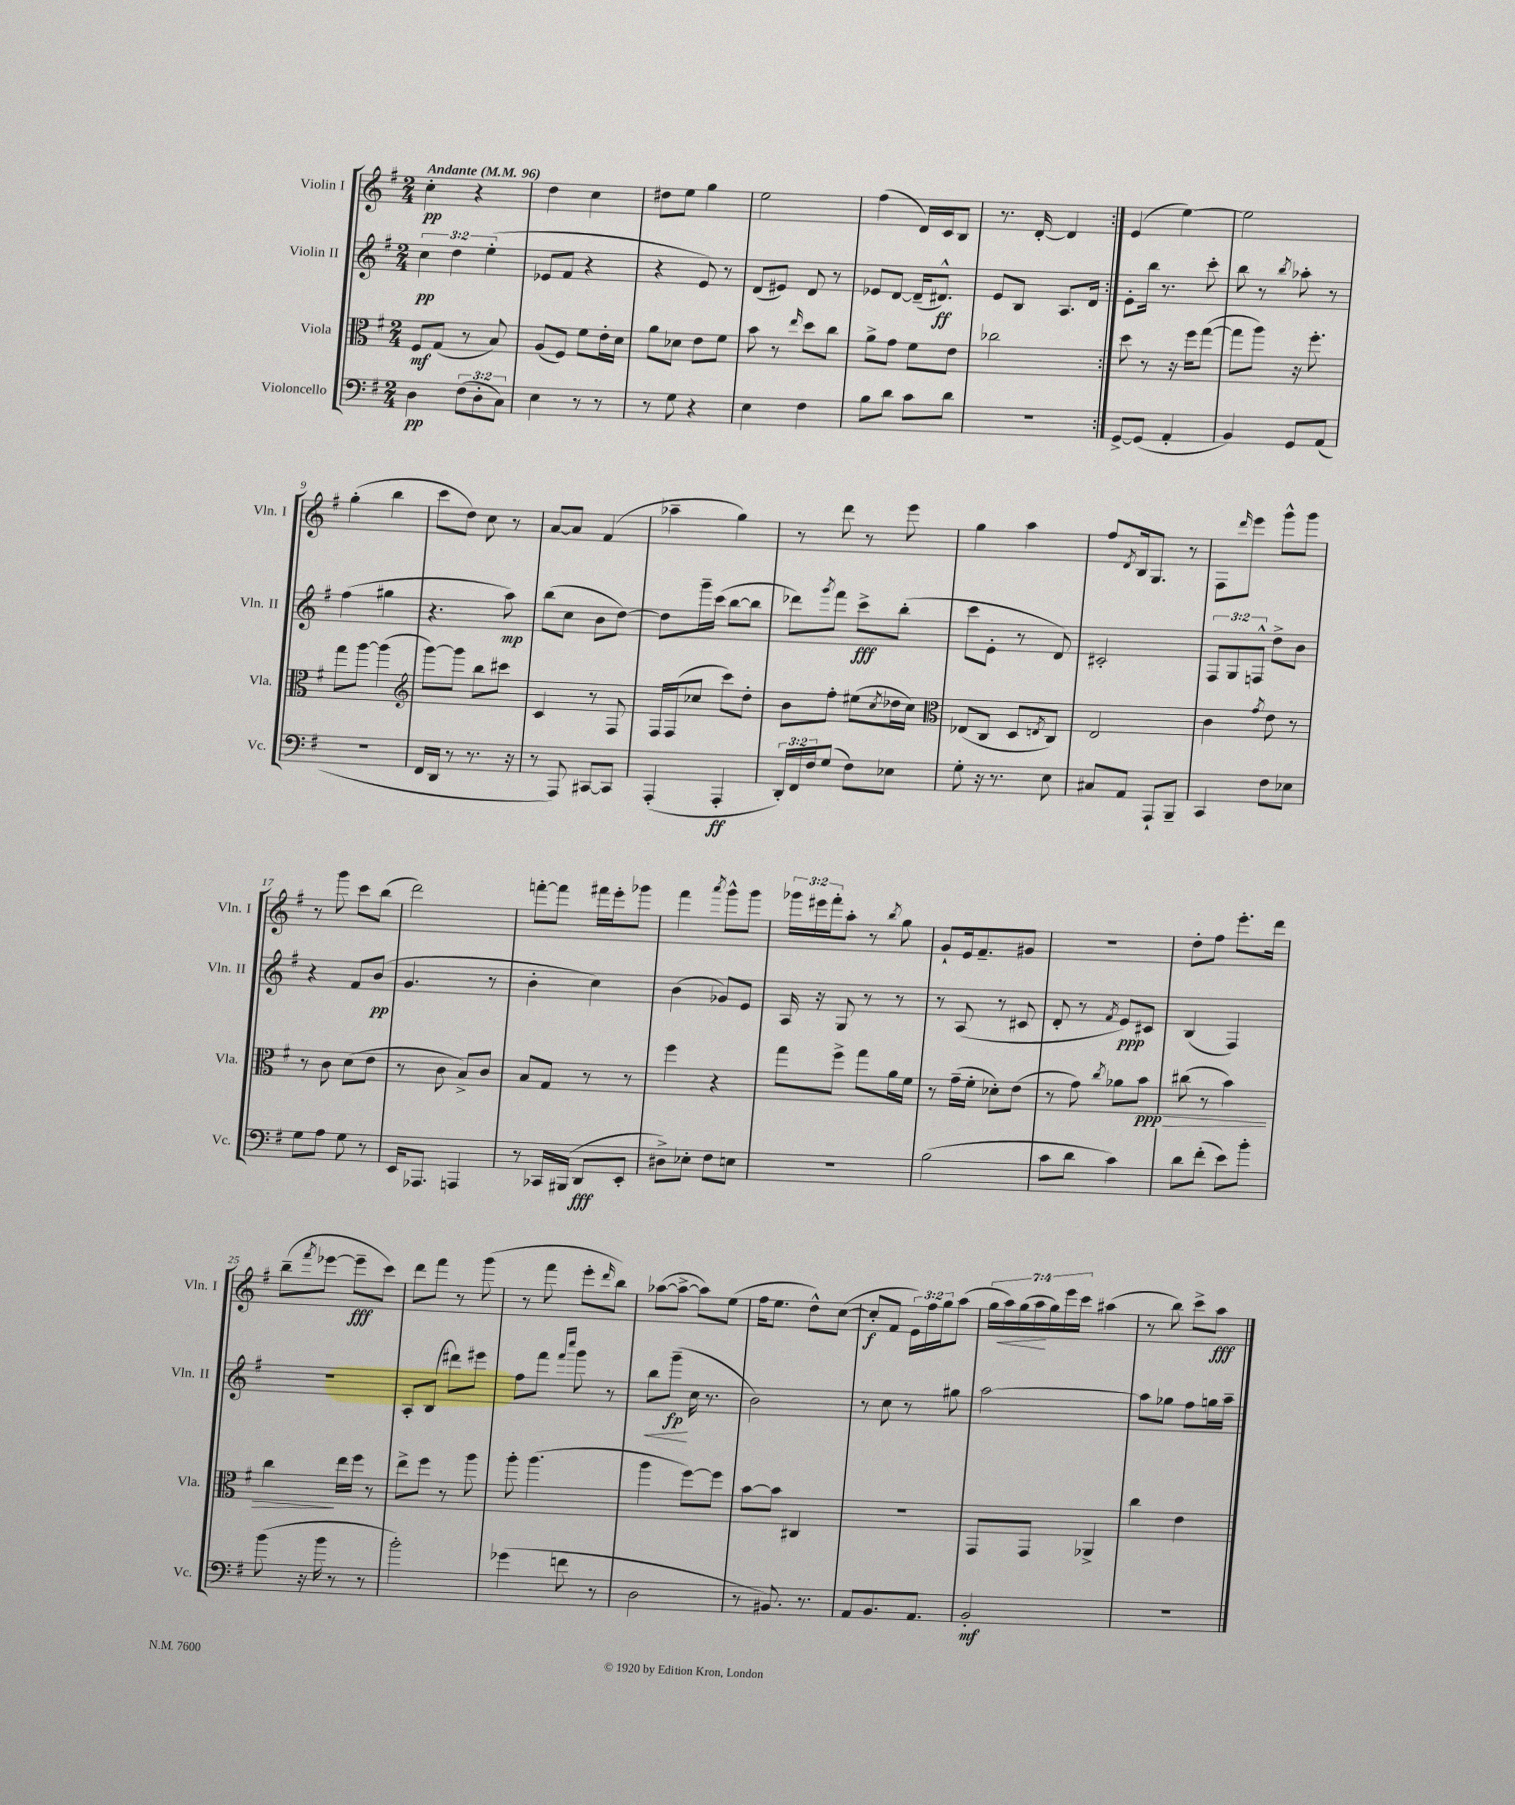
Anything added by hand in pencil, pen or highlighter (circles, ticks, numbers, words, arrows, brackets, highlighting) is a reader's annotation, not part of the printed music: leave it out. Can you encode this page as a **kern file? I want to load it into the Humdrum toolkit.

**kern	**dynam	**kern	**dynam	**kern	**dynam	**kern	**dynam
*part4	*part4	*part3	*part3	*part2	*part2	*part1	*part1
*staff4	*staff4	*staff3	*staff3	*staff2	*staff2	*staff1	*staff1
*I"Violoncello	*	*I"Viola	*	*I"Violin II	*	*I"Violin I	*
*I'Vc.	*	*I'Vla.	*	*I'Vln. II	*	*I'Vln. I	*
*clefF4	*	*clefC3	*	*clefG2	*	*clefG2	*
*k[f#]	*	*k[f#]	*	*k[f#]	*	*k[f#]	*
*M2/4	*	*M2/4	*	*M2/4	*	*M2/4	*
*MM96	*	*MM96	*	*MM96	*	*MM96	*
=1	=1	=1	=1	=1	=1	=1	=1
!	!	!	!	!	!	!LO:TX:a:B:t=Andante	!
4D\	pp	8F#/L	mf	6cc\	pp	4cc'\	pp
.	.	(8G/J	.	.	.	.	.
.	.	.	.	6dd\	.	.	.
(12F#\L	.	8r	.	.	.	4r	.
12D'\	.	.	.	(6ee'\	.	.	.
.	.	8B/)	.	.	.	.	.
12C\J)	.	.	.	.	.	.	.
=2	=2	=2	=2	=2	=2	=2	=2
4E\	.	(8A/L	.	8e-X/L	.	4dd\	.
.	.	8F#/J)	.	8f#/J	.	.	.
8r	.	8f#\L	.	4r	.	4cc\	.
8r	.	16e'\L	.	.	.	.	.
.	.	16d\JJ	.	.	.	.	.
=3	=3	=3	=3	=3	=3	=3	=3
8r	.	8a\L	.	4r	.	8dd#X\L	.
8G\	.	8d-X\J	.	.	.	8ee\J	.
4r	.	8e\L	.	8e/)	.	4gg\	.
.	.	8f#\J	.	8r	.	.	.
=4	=4	=4	=4	=4	=4	=4	=4
4E\	.	8b\	.	(8d/L	.	2ee\	.
.	.	8r	.	8e#X/J)	.	.	.
.	.	16qqee/	.	.	.	.	.
4F#\	.	8dd\L	.	8d/	.	.	.
.	.	8cc\J	.	8r	.	.	.
=5	=5	=5	=5	=5	=5	=5	=5
8B\L	.	8a^\L	.	8e-X/L	.	(4ff#\	.
8d\J	.	8g\J	.	[8d/J	.	.	.
8c\L	.	8f#\L	.	(16d~/KL]	.	16d/LL)	.
.	.	.	.	8.d#X^^/J)	ff	16c/J	.
8d\J	.	8e\J	.	.	.	8B/J	.
=6	=6	=6	=6	=6	=6	=6	=6
2r	.	2cc-X\	.	8e/L	.	8.r	.
.	.	.	.	8B/J	.	.	.
.	.	.	.	.	.	[16d'/	.
.	.	.	.	8.A/L	.	4d/]	.
.	.	.	.	16d/Jk	.	.	.
=7:|!	=7:|!	=7:|!	=7:|!	=7:|!	=7:|!	=7:|!	=7:|!
[8GG^/L	.	8dd\	.	8e'\L	.	(4e/	.
(8GG/J]	.	8r	.	16bb\Jk	.	.	.
.	.	.	.	8.r	.	.	.
4AA'/	.	16r	.	.	.	[4ee\)	.
.	.	16ff#\KL	.	.	.	.	.
.	.	([8gg\J	.	8ccc'\	.	.	.
=8	=8	=8	=8	=8	=8	=8	=8
4BB/)	.	8gg\L]	.	8bb\	.	2ee\]	.
.	.	8aa\J)	.	8r	.	.	.
.	.	.	.	8qbb/	.	.	.
8GG/L	.	16r	.	8aa-X'\	.	.	.
.	.	8.ff#'\	.	.	.	.	.
(8AA/J	.	.	.	8r	.	.	.
!!LO:LB:g=z
=9	=9	=9	=9	=9	=9	=9	=9
2r	.	8gg\L	.	(4ff#\	.	(4gg'\	.
.	.	[8aa\J	.	.	.	.	.
.	.	(4aa\]	.	4gg#X\	.	4bb\	.
=10	=10	=10	=10	=10	=10	=10	=10
*	*	*clefG2	*	*	*	*	*
16FF#/LL	.	[8ggg\L)	.	4.r	.	8ccc\L	.
16DD/JJ	.	.	.	.	.	.	.
8r	.	8ggg\J]	.	.	.	8dd\J)	.
8.r	.	8bb\L	.	.	.	8cc\	.
.	.	8ccc#X\J	.	8aa\)	mp	8r	.
16r	.	.	.	.	.	.	.
=11	=11	=11	=11	=11	=11	=11	=11
8r	.	4c/	.	(8bb\L	.	[8a/L	.
8AAA/)	.	.	.	8cc\J	.	8a/J]	.
[8CC#X/L	.	8r	.	8b\L	.	(4f#/	.
8CC#/J]	.	8F#/	.	[8dd\J)	.	.	.
=12	=12	=12	=12	=12	=12	=12	=12
(4AAA'/	.	16F#/LL	.	8dd\L]	.	4aa-X~\	.
.	.	(16F#/J	.	.	.	.	.
.	.	8cc-X/J	.	16ggg~\L	.	.	.
.	.	.	.	(16ccc\JJ	.	.	.
4AAA'/	ff	8ccc\L)	.	[8bb\L	.	4gg\)	.
.	.	8dd'\J	.	8bb\J]	.	.	.
=13	=13	=13	=13	=13	=13	=13	=13
24DD'/LL)	.	8b\L	.	8ddd-X\L)	.	8r	.
24FF#/	.	.	.	.	.	.	.
24F#/J	.	.	.	.	.	.	.
.	.	.	.	8qggg/	.	.	.
(8G/J	.	8ff#'\J	.	8fff#\J	.	8ddd\	.
8F#\L)	.	(8ee#X\L	.	8ccc^\L	fff	8r	.
.	.	8qcc/	.	.	.	.	.
8E-X\J	.	16dd-X\L	.	(8bb'\J	.	8eee\	.
.	.	16cc\JJ)	.	.	.	.	.
=14	=14	=14	=14	=14	=14	=14	=14
*	*	*clefC3	*	*	*	*	*
8G'\	.	(8E-X/L	.	8ccc\L	.	4gg\	.
16r	.	8C/J	.	8e'\J	.	.	.
8.r	.	.	.	.	.	.	.
.	.	8D/L	.	8r	.	4aa\	.
.	.	8qEn/	.	.	.	.	.
8E\	.	8C/J)	.	8d/)	.	.	.
=15	=15	=15	=15	=15	=15	=15	=15
8C#X/L	.	2E/	.	2c#X'/	.	8ff#/L	.
.	.	.	.	.	.	8qd/	.
8AA/J	.	.	.	.	.	16B/k	.
.	.	.	.	.	.	8.G/J	.
8AAA`/L	.	.	.	.	.	.	.
8BBB~/J	.	.	.	.	.	8r	.
=16	=16	=16	=16	=16	=16	=16	=16
4CC/	.	4c\	.	12F#/L	.	8F#\L	.
.	.	.	.	12G/	.	.	.
.	.	.	.	.	.	16qqddd/	.
.	.	.	.	.	.	8eee\J	.
.	.	.	.	12Fn^^/J	.	.	.
.	.	8qg/	.	.	.	.	.
8F#\L	.	8e\	.	8dd^\L	.	8ggg^^\L	.
8E-X\J	.	8r	.	8b\J	.	8ggg\J	.
!!LO:LB:g=z
=17	=17	=17	=17	=17	=17	=17	=17
8G\L	.	8r	.	4r	.	8r	.
8A\J	.	8c\	.	.	.	8ggg\	.
8G\	.	(8d\L	.	8f#/L	.	8ccc\L	.
8r	.	8e\J	.	(8b/J	pp	(8bb\J	.
=18	=18	=18	=18	=18	=18	=18	=18
16EE/KL	.	8r	.	4.g/	.	2ddd\)	.
8.AAA-X/J	.	.	.	.	.	.	.
.	.	8c\	.	.	.	.	.
4AAAn/	.	8B^/L)	.	.	.	.	.
.	.	8c/J	.	8r	.	.	.
=19	=19	=19	=19	=19	=19	=19	=19
8r	.	8B/L	.	4b'\	.	[8fffn'\L	.
16CC-X/LL	.	8G/J	.	.	.	8fff\J]	.
(16BBB#X/JJ	.	.	.	.	.	.	.
8DD/L	fff	8r	.	4cc\)	.	16fff#X\LL	.
.	.	.	.	.	.	16eee'\J	.
8EE'/J	.	8r	.	.	.	8ggg-X\J	.
=20	=20	=20	=20	=20	=20	=20	=20
8D#X^\L)	.	4ff#\	.	(4b\	.	4fff#\	.
8E-X'\J	.	.	.	.	.	.	.
.	.	.	.	.	.	8qaaa/	.
8F#\L	.	4r	.	8g-X/L)	.	8ggg^^\L	.
8En\J	.	.	.	8e/J	.	8ggg\J	.
=21	=21	=21	=21	=21	=21	=21	=21
2r	.	8gg\L	.	16A/	.	24ggg-X\LL	.
.	.	.	.	.	.	24eee#X\	.
.	.	.	.	16r	.	.	.
.	.	.	.	.	.	24fff#'\J	.
.	.	8ff#^\J	.	8G/	.	8aa'\J	.
.	.	8gg\L	.	8r	.	8r	.
.	.	.	.	.	.	8qbb/	.
.	.	16a\L	.	8r	.	8gg\	.
.	.	16f#\JJ	.	.	.	.	.
=22	=22	=22	=22	=22	=22	=22	=22
(2B\	.	8r	.	8r	.	8g`/L	.
.	.	(16g~\LL	.	(8A/	.	16e/k	.
.	.	16f#'\JJ	.	.	.	8.f#~/	.
.	.	8d-X'\L)	.	8r	.	.	.
.	.	(8e\J	.	8c#X/	.	8g#X/J	.
=23	=23	=23	=23	=23	=23	=23	=23
8c\L	.	8r	.	8d'/	.	2r	.
8d\J	.	8g\)	.	8r	.	.	.
.	.	8qcc/	.	8qf#/	.	.	.
4c\)	.	8a-X\L	.	8e/L)	ppp	.	.
!	!	!	!LO:HP:b	!	!	!	!
.	.	8b\J	> ppp	8c#X/J	.	.	.
=24	=24	=24	=24	=24	=24	=24	=24
8d\L	.	(8cc#X\	.	(4B/	.	8dd'\L	.
(8f#'\J	.	8r	.	.	.	8ff#\J	.
8e\L)	.	4b\)	.	4F#/)	.	8.eee'\L	.
8b'\J	.	.	.	.	.	.	.
.	.	.	.	.	.	16ddd\Jk	.
!!LO:LB:g=z
=25	=25	=25	=25	=25	=25	=25	=25
(8b\	.	4cc\	.	2r	.	(8bb~\L	.
.	.	.	.	.	.	8qfff#/	.
16r	.	.	.	.	.	[8eee-X\J	.
16b\	.	.	.	.	.	.	.
8r	.	16ee\LL	]	.	.	8eee-~\L]	fff
.	.	16ff#\JJ	.	.	.	.	.
8r	.	8r	.	.	.	8ccc\J)	.
=26	=26	=26	=26	=26	=26	=26	=26
2b'\)	.	8ee^\L	.	8A'/L	.	8ddd\L	.
.	.	8ff#\J	.	(8B/J	.	8fff#\J	.
.	.	8r	.	8ddd#X\L)	.	8r	.
.	.	8aa\	.	8eee#X\J	.	(8ggg\	.
=27	=27	=27	=27	=27	=27	=27	=27
(4g-X\	.	8aa'\	.	8ff#\L	.	8r	.
.	.	(4.aa\	.	8fff#\J	.	8fff#\	.
.	.	.	.	16qqfff#/LL	.	.	.
.	.	.	.	16qqcccc/JJ	.	.	.
8fn\	.	.	.	8ggg\	.	8eee'\L	.
.	.	.	.	.	.	16qqddd/	.
8r	.	.	.	8r	.	8bb\J)	.
=28	=28	=28	=28	=28	=28	=28	=28
!	!	!	!	!	!LO:HP:b	!	!
2D\	.	4aa\	.	8bb\L	<	([8aa-X\L	.
.	.	.	.	(8ggg~\J	fp	8aa-^\J_	.
.	.	[8ff#\L)	.	16cc\	[	8aa-\L])	.
.	.	.	.	8.r	.	.	.
.	.	8ff#\J]	.	.	.	(8ee\J	.
=29	=29	=29	=29	=29	=29	=29	=29
8r	.	[8b\L	.	2b\)	.	16ff#\KL	.
.	.	.	.	.	.	8.ee\J	.
8.BB#X/)	.	8b\J]	.	.	.	.	.
.	.	4C#X/	.	.	.	8dd^^\L)	.
8.r	.	.	.	.	.	.	.
.	.	.	.	.	.	([8cc\J	.
=30	=30	=30	=30	=30	=30	=30	=30
8AA/L	.	2r	.	8r	.	8cc'/L]	f
8.BB/	.	.	.	8cc\	.	8f#/J	.
.	.	.	.	8r	.	24e\LL)	.
.	.	.	.	.	.	24ff#\	.
8.AA/J	.	.	.	.	.	.	.
.	.	.	.	.	.	24gg\J	.
.	.	.	.	8gg#X\	.	(8aa\J	.
=31	=31	=31	=31	=31	=31	=31	=31
2BB'/	mf	8GG/L	.	[2aa\	.	28gg\LL	.
!	!	!	!	!	!	!	!LO:HP:b
.	.	.	.	.	.	28aa\)	<
.	.	.	.	.	.	(28gg\	.
.	.	.	.	.	.	28aa\	.
.	.	8GG/J	.	.	.	.	.
.	.	.	.	.	.	28gg\)	[
.	.	.	.	.	.	28eee\	.
.	.	.	.	.	.	28ccc\JJ	.
.	.	4AA-X^/	.	.	.	(4aa#X\	.
=32	=32	=32	=32	=32	=32	=32	=32
2r	.	4cc\	.	8aa\L]	.	8r	.
.	.	.	.	8gg-X\J	.	8bb\)	.
.	.	4e\	.	8ff#\L	.	8ccc^\L	.
.	.	.	.	16ggn\L	.	8aa\J	fff
.	.	.	.	16aa~\JJ	.	.	.
==	==	==	==	==	==	==	==
*-	*-	*-	*-	*-	*-	*-	*-
